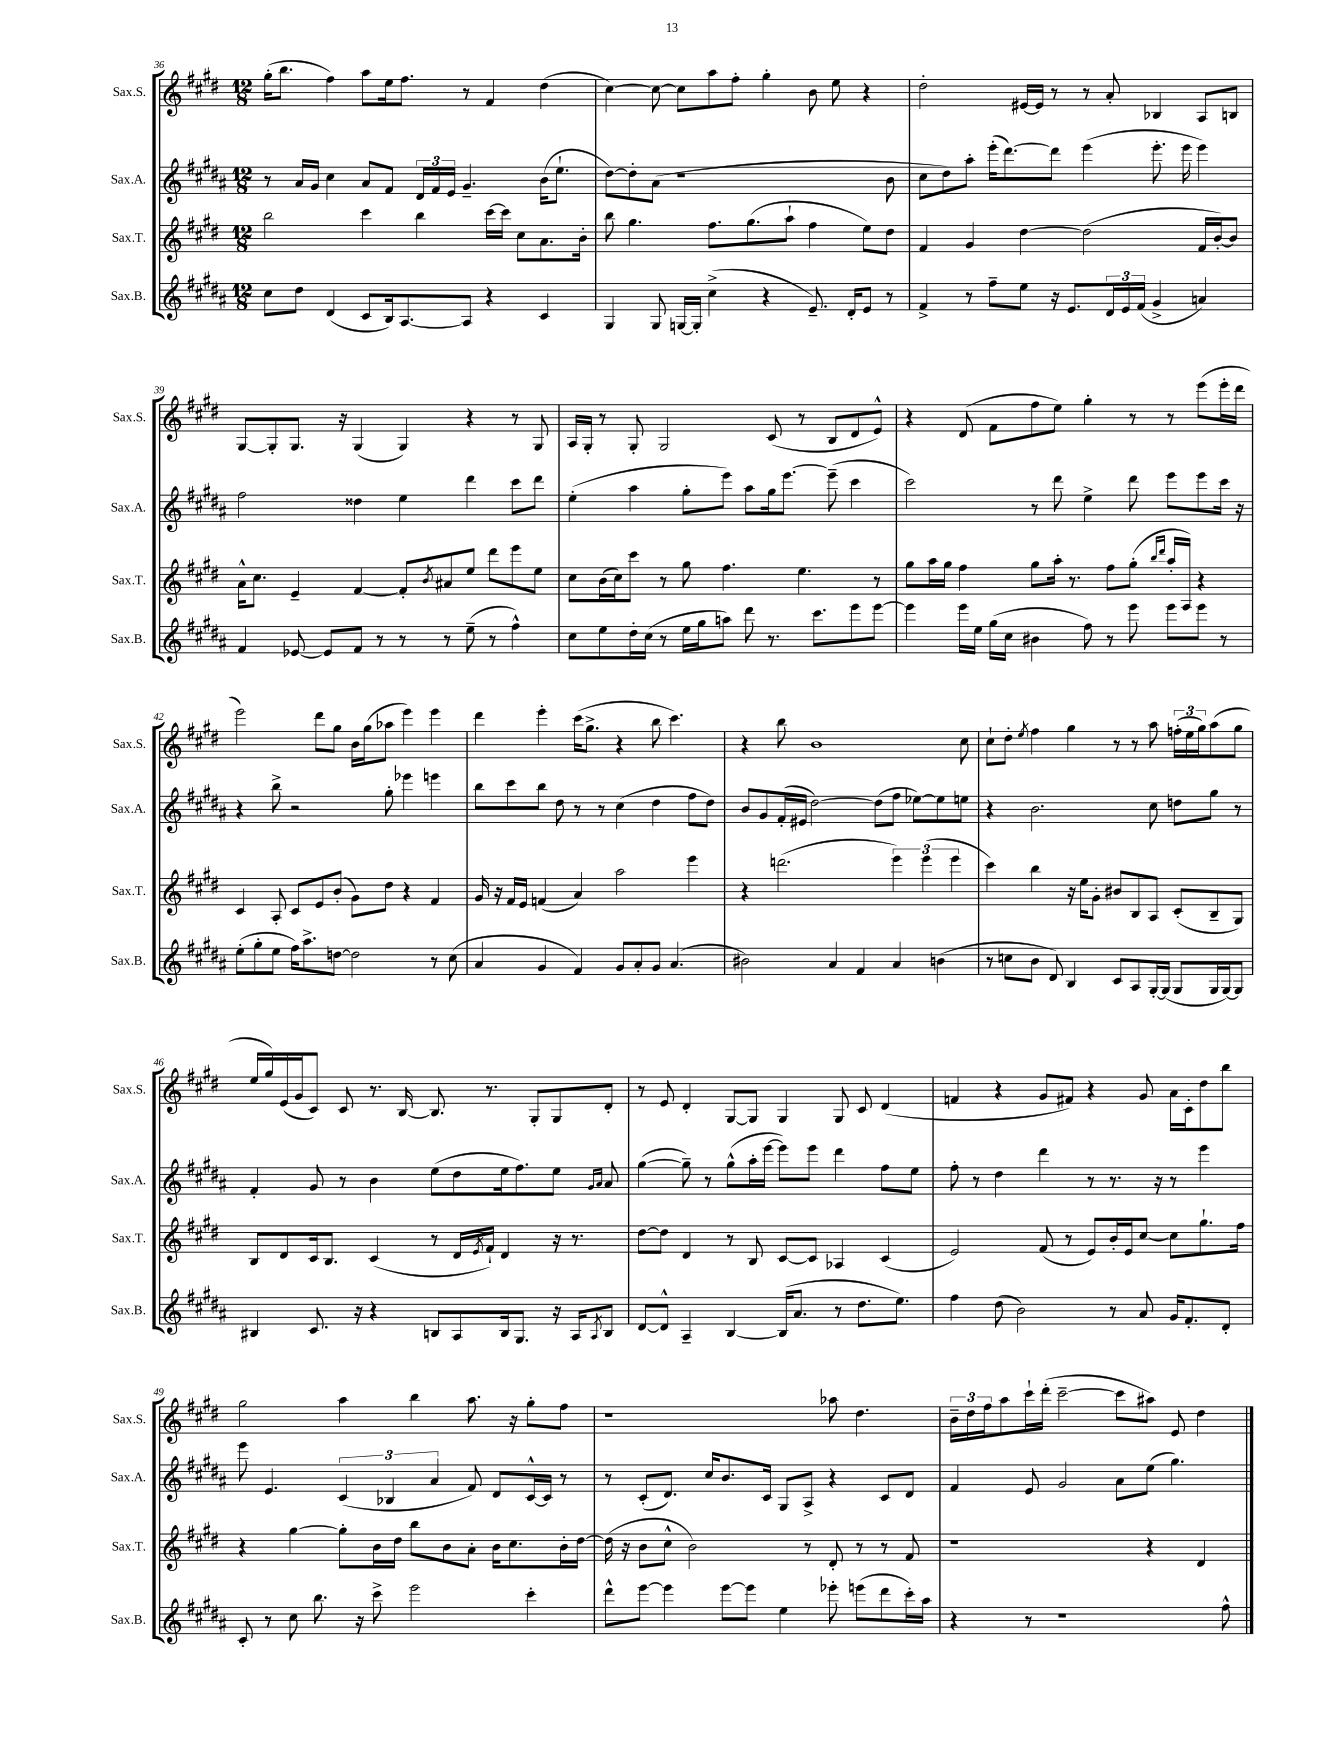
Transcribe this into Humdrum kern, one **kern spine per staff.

**kern	**kern	**kern	**kern
*staff4	*staff3	*staff2	*staff1
*clefG2	*clefG2	*clefG2	*clefG2
*k[f#c#g#d#a#]	*k[f#c#g#d#]	*k[f#c#g#d#a#]	*k[f#c#g#d#]
*M12/8	*M12/8	*M12/8	*M12/8
8cc#\L	2bb\	8r	(16gg#'\LK
.	.	.	8.bb\J
8dd#\J	.	16a#/LL	.
.	.	16g#/JJ	.
(4d#/	.	4cc#\	4ff#\)
8c#/L	4ccc#\	8a#/L	8aa\L
16B/k)	.	8f#/J	16ee\k
[8.A#/	.	.	8.ff#\J
.	4bb\	24d#/LL	.
.	.	24f#/	.
.	.	24e/JJ	.
8A#/]J	.	4.g#~/	8r
4r	[16ccc#\LL	.	4f#/
.	16ccc#\]JJ	.	.
.	8cc#\L	.	.
4c#/	8.a\	(16b\LK	(4dd#\
.	.	8.ee`\J	.
.	16b'\Jk	.	.
=	=	=	=
4G#/	8bb\	[8dd#\L)	[4cc#\)
.	4.gg#\	8dd#'\]	.
8G#/	.	(8a#\J	8cc#\_
[16G/LL	.	1r	8cc#\]L
16G'/]JJ	.	.	.
(4cc#^\	8.ff#\L	.	8aa\
.	.	.	8ff#'\J
.	(8.gg#\	.	.
4r	.	.	4gg#'\
.	8aa`\J	.	.
8.e~/)	4ff#\	.	8b\
.	.	.	8ee\
16d#'/LK	.	.	.
8e/J	8ee\L)	.	4r
8r	8dd#\J	8b\	.
=	=	=	=
4f#^/	4f#/	8cc#\L	2dd#'\
.	.	8dd#\)	.
8r	4g#/	8aa#'\J	.
8ff#~\L	.	(16eee'\LK	.
.	.	[8.ddd#\)	.
8ee\J	[4dd#\	.	[16e#/LL
.	.	.	16e#/]JJ
16r	.	8ddd#\]J	8r
8.e/L	.	.	.
.	(2dd#\]	(4eee\	8r
24d#/L	.	.	8a'/
24e/	.	.	.
(24f#/JJ	.	.	.
4g#^/	.	8.eee'\	4B-/
.	.	16eee\	.
4a/)	16f#/LL	4eee\)	8A/L
.	[16b'/J)	.	.
.	8b/]J	.	8B/J
=	=	=	=
4f#/	16a^^\LK	2ff#\	[8G#/L
.	8.cc#\J	.	.
.	.	.	8G#'/]
[8e-/	4e~/	.	8.G#/J
8e-/]L	.	.	.
.	.	.	16r
8f#/J	[4f#/	4dd##\	(4G#/
8r	.	.	.
8r	8f#'/]L	4ee\	4G#/)
.	8qb/	.	.
8r	8a#/	.	.
(8ee~\	8ee/J	4ddd#\	4r
8r	8ddd#\L	.	.
4ff#^^\)	8eee\	8ccc#\L	8r
.	8ee\J	8ddd#\J	8G#/
=	=	=	=
8cc#\L	8cc#\L	(4ee'\	16A/LL
.	.	.	16G#'/JJ
8ee\	(16b\L	.	8r
.	16cc#\J)	.	.
16dd#'\L	8ccc#\J	4aa#\	8G#'/
(16cc#\JJ	.	.	.
8r	8r	.	2G#/
16ee\LL	8gg#\	8gg#'\L	.
16gg#\J	.	.	.
8aa\J)	4.ff#\	8eee\J)	.
8ddd#\	.	8aa#\L	.
8.r	.	16gg#\k	(8c#/
.	.	[8.eee\J	.
.	4.ee\	.	8r
8.ccc#\L	.	.	.
.	.	(8eee~\]	8B/L
8eee\	.	4ccc#\	8d#/
[8eee\J	8r	.	8e^^/J)
=	=	=	=
4eee\]	8gg#\L	2ccc#\)	4r
.	16aa\L	.	.
.	16gg#\JJ	.	.
16eee\LL	4ff#\	.	(8d#/
16ee\JJ	.	.	.
(16gg#\LL	.	.	8f#\L
16cc#\JJ	.	.	.
4b#\	8gg#\L	8r	8ff#\
.	16aa'\Jk	8ddd#\	8ee\J)
.	8.r	.	.
8ff#\)	.	4ee^\	4gg#'\
8r	8ff#\L	.	.
8eee\	(8gg#'\J	8ddd#\	8r
.	16qqbb/LL	.	.
.	16qqddd#/JJ	.	.
8eee\L	16aa'/LL	8eee\L	8r
.	16A/JJ)	.	.
8eee\J	4r	8eee\	(8eee\L
8r	.	16ccc#\Jk	16eee'\L
.	.	16r	16ddd#\JJ
=	=	=	=
(8ee'\L	4c#/	4r	2eee\)
8gg#'\	.	.	.
8ee\J	8A'/	8bb^\	.
16ff#\LK)	8c#/L	2r	.
8.aa#^\	.	.	.
.	8e/	.	8ddd#\L
[8dd\J	(8b'/J	.	8gg#\J
2dd\]	8g#\L)	.	16b\LL
.	.	.	(16gg#\J
.	8dd#\J	8gg#'\	8aa-\J
.	4r	4eee-\	4eee\)
8r	4f#/	4eee\	4eee\
(8cc#\	.	.	.
=	=	=	=
4a#/	16g#/	8bb\L	4ddd#\
.	16r	.	.
.	16f#/LL	8ccc#\	.
.	16e/JJ	.	.
4g#/	(4f/	8bb\J	4eee'\
.	.	8dd#\	.
4f#/)	4a/)	8r	(16ccc#\LK
.	.	.	8.gg#^\J
.	.	8r	.
8g#/L	2aa\	(4cc#\	4r
8a#'/	.	.	.
8g#/J	.	4dd#\	8bb\
(4.a#/	.	.	4.ccc#\)
.	4eee\	8ff#\L	.
.	.	8dd#\J)	.
=	=	=	=
2b#\)	4r	8b/L	4r
.	.	8g#/	.
.	(2.ddd\	(16f#'/L	8bb\
.	.	16e#/JJ	.
.	.	[2dd#\)	1b
4a#/	.	.	.
4f#/	.	.	.
.	.	(8dd#\]L	.
4a#/	6eee\)	8ff#\J	.
.	.	[8ee-\L)	.
.	(6eee\	.	.
(4b\	.	8ee-\]	.
.	6eee\	.	.
.	.	8ee\J	8cc#\
=	=	=	=
8r	4ccc#\)	4r	8cc#`\L
8cc\L	.	.	8dd#'\J
.	.	.	8qee/
8b\J	4bb\	2.b\	4ff#\
8d#/)	.	.	.
4B/	16r	.	4gg#\
.	16ee\LK	.	.
.	8g#'\J	.	.
8c#/L	8b#/L	.	8r
8A#/	8B/	.	8r
[16G#'/L	8A/J	8cc#\	8aa\
(16G#/]JJ	.	.	.
8G#/L	(8c#'/L	8dd\L	(24ff'\LL
.	.	.	24ee\
.	.	.	24gg#\J)
16G#/L	8B~/	8gg#\J	(8aa\
[16G#/J)	.	.	.
8G#/]J	8G#/J)	8r	8gg#\J
=	=	=	=
4B#/	8B/L	4f#'/	16ee/LL
.	.	.	16gg#/)
.	8d#/	.	(16e/
.	.	.	16g#/J
8.c#/	16c#/k	8g#/	8c#/J)
.	8.B/J	.	.
.	.	8r	8c#/
16r	.	.	.
4r	(4c#/	4b\	8.r
.	.	.	[16B/
8B/L	8r	(8ee\L	8.B/]
8A#/	16d#/LL	8dd#\	.
.	8qe/	.	.
.	16f#`/JJ)	.	8.r
16B/k	4d#/	16ee\k	.
8.G#/J	.	8.ff#\)	.
.	.	.	8G#'/L
16r	16r	8ee\J	8G#/
16A#/LK	8.r	.	.
.	.	16qqg#/LL	.
8qA#/	.	16qqa#/JJ	.
8B/J	.	8a#/	8d#'/J
=	=	=	=
[8d#/L	[8dd#\L	([4gg#\	8r
8d#^^/]J	8dd#\]J	.	8e/
4A#~/	4d#/	8gg#~\])	4d#'/
.	.	8r	.
[4B/	8r	(8gg#^^\L	[8G#/L
.	8B/	16aa#'\L	8G#/]J
.	.	[16eee\JJ	.
(16B/]LK	[8c#/L	8eee\]L)	4G#/
8.a#/J	.	.	.
.	8c#/]J	8eee\J	.
8r	4A-/	4ddd#\	8G#/
8.dd#\L	.	.	8c#/
.	(4c#/	8ff#\L	(4d#/
8.ee\J)	.	.	.
.	.	8ee\J	.
=	=	=	=
4ff#\	2e/)	8ff#'\	4f/
.	.	8r	.
(8dd#\	.	4dd#\	4r
2b\)	.	.	.
.	(8f#/	4ddd#\	8g#/L
.	8r	.	8f#/J)
.	8e/L)	8r	4r
8r	16b'/L	8.r	.
.	16e/J	.	.
8a#/	[8cc#/J	.	8g#/
.	.	16r	.
16g#/LK	8cc#\]L	8r	16a\LL
8.f#'/	.	.	16c#'\J
.	8.gg#`\	4eee\	8dd#\
8d#'/J	.	.	8bb\J
.	16ff#\Jk	.	.
=	=	=	=
8c#'/	4r	8eee\	2gg#\
8r	.	4.e/	.
8cc#\	[4gg#\	.	.
8.bb\	.	.	.
.	8gg#'\]L	(6c#/	4aa\
16r	.	.	.
8ccc#^\	16b\L	.	.
.	.	6B-/	.
.	16dd#\JJ	.	.
2eee\	8bb\L	.	4bb\
.	.	6a#/	.
.	8b\	.	.
.	8a'\J	8f#/)	8.aa\
.	16b\LK	8d#/L	.
.	8.cc#\	.	16r
4ccc#'\	.	[16c#^^/L	8gg#'\L
.	.	16c#/]JJ	.
.	16b'\L	8r	8ff#\J
.	[16dd#\JJ	.	.
=	=	=	=
8ddd#^^\L	(16dd#\]	8r	1r
.	16r	.	.
[8eee\J	8b\L	(8c#'/L	.
4eee\]	8cc#^^\J	8.d#/J)	.
.	2b\)	.	.
.	.	16cc#/LK	.
[8eee\L	.	8.b/	.
8eee\]J	.	.	.
.	.	16c#/Jk	.
4ee\	.	8G#/L	.
.	8r	8A#^/J	.
8eee-'\	8d#'/	4r	8aa-\
(8eee\L	8r	.	4.dd#\
8ddd#\	8r	8c#/L	.
16ccc#'\L)	8f#/	8d#/J	.
16aa#\JJ	.	.	.
=	=	=	=
4r	1r	4f#/	24b~\LL
.	.	.	24dd#\
.	.	.	24ff#\J
.	.	.	8aa\
8r	.	8e/	16ccc#`\L
.	.	.	(16ddd#'\JJ
1r	.	2g#/	[2ccc#~\
.	.	8a#\L	8ccc#\]L
.	4r	(8ee\J	8aa#\J)
.	.	4.gg#\)	8e/
.	4d#/	.	4dd#\
8ff#^^\	.	.	.
==	==	==	==
*-	*-	*-	*-
